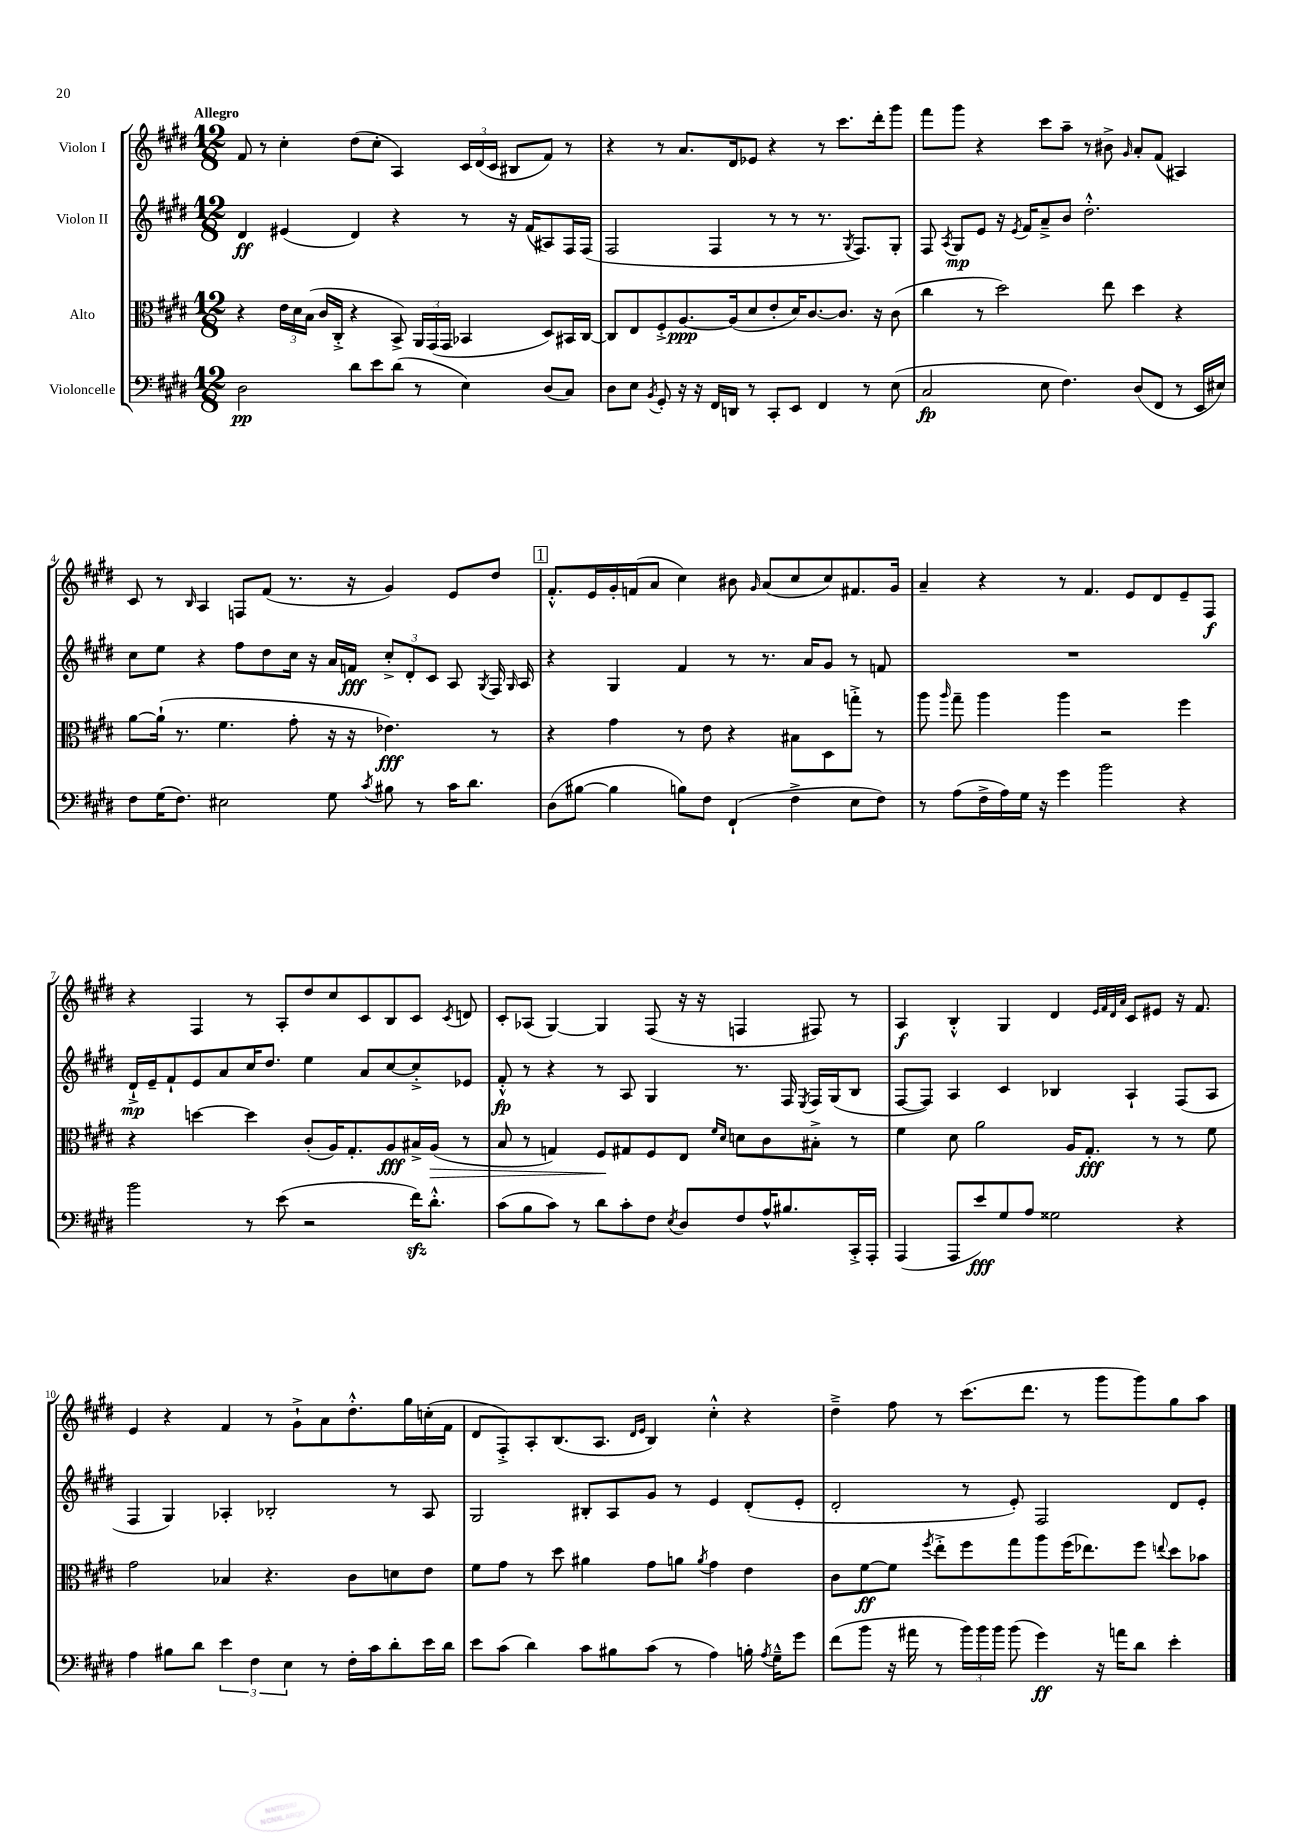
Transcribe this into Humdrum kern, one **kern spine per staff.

**kern	**kern	**kern	**kern
*staff4	*staff3	*staff2	*staff1
*clefF4	*clefC3	*clefG2	*clefG2
*k[f#c#g#d#]	*k[f#c#g#d#]	*k[f#c#g#d#]	*k[f#c#g#d#]
*M12/8	*M12/8	*M12/8	*M12/8
2D#	4r	4d#	8f#
.	.	.	8r
.	24e	(4e#	4cc#'
.	24d#	.	.
.	(24B	.	.
.	16c#	.	.
.	16C#'^	.	.
8d#	4r	4d#)	(8dd#
8e	.	.	8cc#'
(8d#	8BB^)	4r	4A)
8r	24AA	.	.
.	(24GG#	.	.
.	24GG#	.	.
4E)	4BB-	8r	24c#
.	.	.	(24d#
.	.	.	24c#
.	.	16r	8B#
.	.	(16f#	.
(8D#	8D#)	8A#)	8f#)
8C#)	16BB#	16F#	8r
.	[16C#	(16F#	.
=	=	=	=
8D#	8C#]	2F#	4r
8E	8E	.	.
8qBB	.	.	.
8GG#'	8F#'^	.	8r
16r	[8.A	.	8.a
16r	.	.	.
16FF#	.	4F#	.
16DD	(16A]	.	16d#
8r	8d#	.	8e-
8CC#'	8e'	8r	4r
8EE	16d#)	8r	.
.	[8.c#	.	.
4FF#	.	8.r	8r
.	8.c#]	.	8.ccc#
.	.	8qG#	.
.	.	8.F#)	.
8r	.	.	.
.	16r	.	16ddd#'
(8E	(8c#	8G#'	8ggg#
=	=	=	=
2C#	4cc#	8F#	8fff#
.	.	8qA	.
.	.	8G#	8ggg#
.	8r	8e	4r
.	2dd#)	16r	.
.	.	8qe	.
.	.	16f#	.
8E	.	8a~^	8ccc#
4.F#)	.	8b	8aa~
.	.	2.dd#'^^	8r
.	8ee	.	8b#^
.	.	.	16qqg#
(8D#	4dd#	.	8a'
8FF#	.	.	(8f#
8r	4r	.	4A#)
16EE	.	.	.
16E#)	.	.	.
=	=	=	=
8F#	[8a	8cc#	8c#
(16G#	(16a`]	8ee	8r
8.F#)	8.r	.	.
.	.	.	16qqB
.	.	4r	4A
2E#	4.f#	.	.
.	.	8ff#	8F
.	.	8dd#	(8f#
.	8g#'	16cc#	8.r
.	.	16r	.
8G#	16r	16a	.
.	16r	16f	16r
8qc#	.	.	.
8B#	4.e-)	12cc#'^	4g#)
.	.	12d#'	.
8r	.	.	.
.	.	12c#	.
16c#	.	8A	8e
8.d#	.	.	.
.	.	8qG#	.
.	8r	16F#	8dd#
.	.	16qqG#	.
.	.	16A	.
=	=	=	=
(8D#	4r	4r	8.f#'^^
[8B#	.	.	.
.	.	.	16e
4B#]	4g#	4G#	16g#'
.	.	.	(16f
.	.	.	8a
8B)	8r	4f#	4cc#)
8F#	8e	.	.
(4FF#`	4r	8r	8b#
.	.	.	16qqg#
.	.	8.r	(8a
4F#^	8B#	.	8cc#
.	.	16a	.
.	8D#	8g#	8cc#)
8E	8gg'^	8r	8.f#
8F#)	8r	8f	.
.	.	.	16g#
=	=	=	=
8r	8aa	1.r	4a~
.	16qqaa	.	.
(8A	8gg#~	.	.
16F#^	4aa	.	4r
16A)	.	.	.
16G#	.	.	.
16r	.	.	.
4g#	4aa	.	8r
.	.	.	4.f#
2b	2r	.	.
.	.	.	8e
.	.	.	8d#
4r	4ff#	.	8e~
.	.	.	8F#
=	=	=	=
2b	4r	16d#`^	4r
.	.	16e~	.
.	.	8f#`	.
.	[4dd	8e	4F#
.	.	8a	.
8r	4dd]	16cc#	8r
.	.	8.dd#	.
(8e	.	.	8A'
2r	(8c#'	4ee	8dd#
.	16A)	.	8cc#
.	8.G#'	.	.
.	.	8a	8c#
.	8A	[8cc#	8B
16f#)	16B#^	8cc#'^]	8c#
8.d#'^^	(16A	.	.
.	.	.	8qc#
.	8r	8e-	8d
=	=	=	=
(8c#	8B	8f#'^^	8c#'
8B	8r	8r	(8A-
8c#)	4G)	4r	[4G#)
8r	.	.	.
8d#	8F#	8r	4G#]
8c#'	8G#	8A	.
8F#	8F#	4G#	(8F#
8qE	.	.	.
8D#	8E	.	16r
.	.	.	16r
.	16qqf#	.	.
.	16qqd#	.	.
8F#	8d	8.r	4F
16A^^	8c#	.	.
8.B#	.	16F#	.
.	.	8qE	.
.	8B#'^	16F#	8F#)
.	.	(16G#	.
16CC#'^	8r	8B	8r
16AAA'	.	.	.
=	=	=	=
(4AAA	4f#	[8F#	4A
.	.	8F#])	.
8AAA	8d#	4A	4B'^^
8e)	2a	.	.
8G#	.	4c#	4G#
8A	.	.	.
2G##	.	4B-	4d#
.	16A	.	.
.	8.G#'	.	.
.	.	.	32qqe
.	.	.	32qqf#
.	.	.	32qqd#
.	.	.	32qqa
.	.	4A`	8c#
.	8r	.	8e#
4r	8r	(8F#	16r
.	.	.	8.f#
.	8f#	8A	.
=	=	=	=
4A	2g#	4F#	4e
8B#	.	4G#)	4r
8d#	.	.	.
6e	4B-	4A-'	4f#
6F#	.	.	.
.	4.r	2B-'	8r
6E	.	.	.
.	.	.	8g#`^
8r	.	.	8a
16F#'	8c#	.	8.dd#'^^
16c#	.	.	.
8d#'	8d	8r	.
.	.	.	16gg#
16e	8e	8A-	(16cc'
16d#	.	.	16f#
=	=	=	=
8e	8f#	2G#	8d#
(8c#	8g#	.	8F#'^)
4d#)	8r	.	8A'
.	8dd#	.	(8.B
8c#	4a#	8B#'	.
.	.	.	8.A
8B#	.	8A	.
.	.	.	16qqd#
.	.	.	16qqe
(8c#	8g#	8g#	4B)
8r	8a	8r	.
.	8qa	.	.
4A)	4g#	4e	4cc#'^^
16B'	4e	(8d#'	4r
8qA	.	.	.
16G#~^^	.	.	.
8g#	.	8e'	.
=	=	=	=
(8f#	8c#	2d#'	4dd#~^
8b	[8f#	.	.
16r	8f#]	.	8ff#
16a#	.	.	.
.	8qff#	.	.
8r	8ee'^	.	8r
24b)	8ff#	8r	(8.ccc#
24b	.	.	.
24b	.	.	.
(8b	8gg#	8e')	.
.	.	.	8.ddd#
4g#)	8aa	2F#	.
.	(16ff#	.	8r
.	8.ee-)	.	.
16r	.	.	8ggg#
16a	.	.	.
8d#	8ff#	.	8ggg#)
.	8qqee	.	.
4e'	8dd#	8d#	8gg#
.	8b-	8e'	8aa
==	==	==	==
*-	*-	*-	*-
